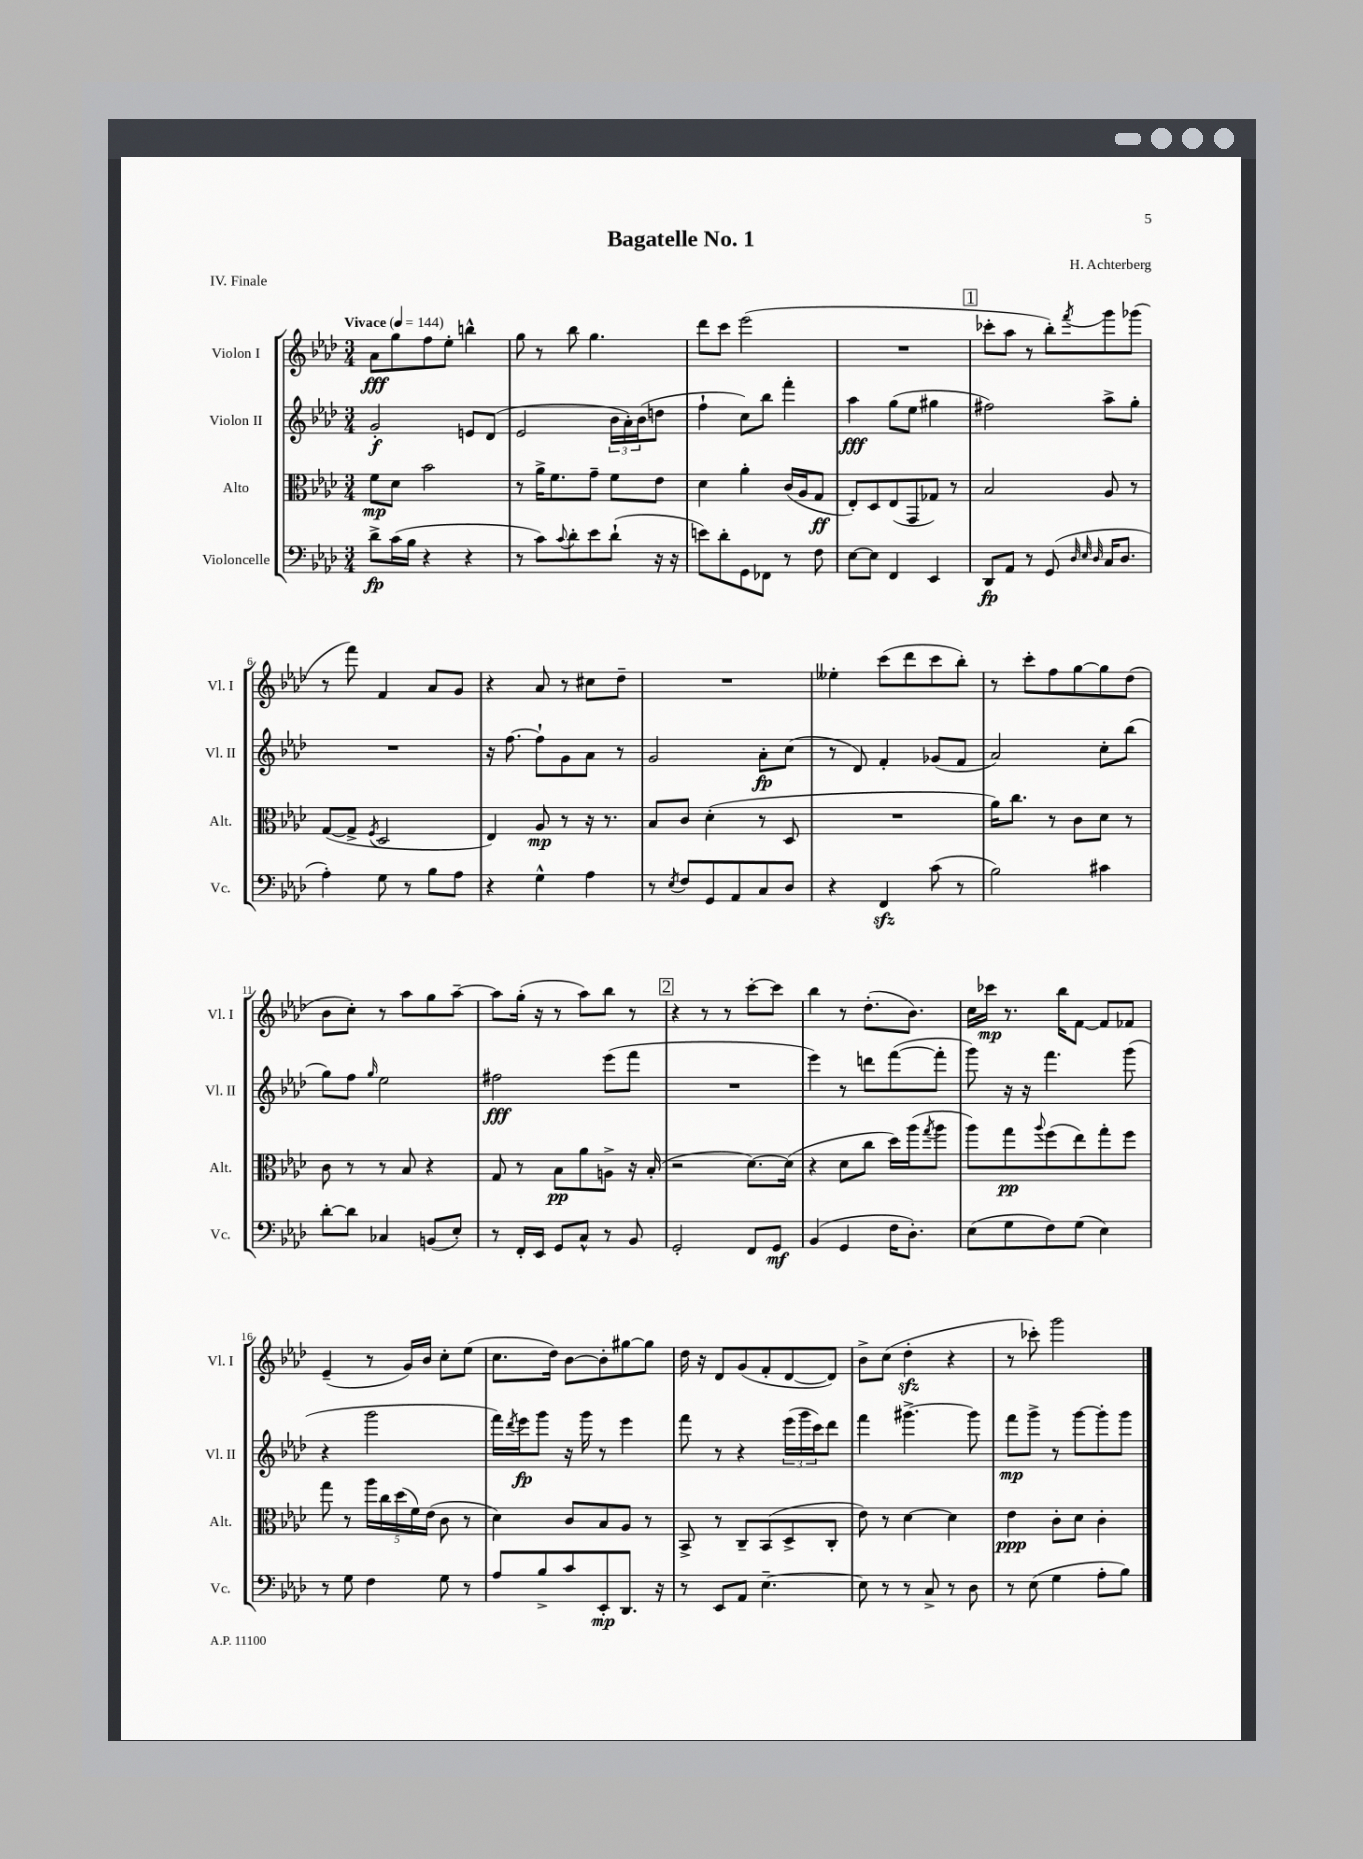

**kern	**dynam	**kern	**dynam	**kern	**dynam	**kern	**dynam
*part4	*part4	*part3	*part3	*part2	*part2	*part1	*part1
*staff4	*staff4	*staff3	*staff3	*staff2	*staff2	*staff1	*staff1
*I"Violoncelle	*	*I"Alto	*	*I"Violon II	*	*I"Violon I	*
*I'Vc.	*	*I'Alt.	*	*I'Vl. II	*	*I'Vl. I	*
*clefF4	*	*clefC3	*	*clefG2	*	*clefG2	*
*k[b-e-a-d-]	*	*k[b-e-a-d-]	*	*k[b-e-a-d-]	*	*k[b-e-a-d-]	*
*M3/4	*	*M3/4	*	*M3/4	*	*M3/4	*
*MM144	*	*MM144	*	*MM144	*	*MM144	*
=1	=1	=1	=1	=1	=1	=1	=1
!	!	!	!	!	!	!LO:TX:a:B:t=Vivace	!
8d-^\L	fp	8f\L	mp	2g'/	f	8a-\L	fff
(16c\L	.	8d-\J	.	.	.	8gg\	.
16B-\JJ	.	.	.	.	.	.	.
4r	.	2b-\	.	.	.	8ff\	.
.	.	.	.	.	.	8ee-'\J	.
4r	.	.	.	8en/L	.	4bbn^^\	.
.	.	.	.	(8d-/J	.	.	.
=2	=2	=2	=2	=2	=2	=2	=2
8r	.	8r	.	2e-/	.	8gg\	.
8c\L)	.	16a-^\KL	.	.	.	8r	.
.	.	8.f\	.	.	.	.	.
8qqc/	.	.	.	.	.	.	.
8d-'\	.	.	.	.	.	8bb-\	.
8e-\	.	8g~\J	.	.	.	4.gg\	.
(8d-`\J	.	8f\L	.	24b-\LL	.	.	.
.	.	.	.	24a-'\)	.	.	.
.	.	.	.	(24b-\J	.	.	.
16r	.	8e-\J	.	8ddn\J	.	.	.
16r	.	.	.	.	.	.	.
=3	=3	=3	=3	=3	=3	=3	=3
8en\L)	.	4d-\	.	4ff`\	.	8ddd-\L	.
8d-'\	.	.	.	.	.	8ccc\J	.
8GG\	.	4a-'\	.	8cc\L)	.	(2eee-\	.
8FF-X\J	.	.	.	8bb-\J	.	.	.
8r	.	(16c/LL	.	4fff'\	.	.	.
.	.	16A-/J	.	.	.	.	.
8F\	.	8G/J	ff	.	.	.	.
=4	=4	=4	=4	=4	=4	=4	=4
[8E-\L	.	8E-'/L)	.	4aa-\	fff	2.r	.
8E-\J]	.	8D-/	.	.	.	.	.
4FF/	.	(8E-/	.	(8gg\L	.	.	.
.	.	8GG/	.	8ee-\J	.	.	.
4EE-/	.	8G-X/J)	.	4gg#X\	.	.	.
.	.	8r	.	.	.	.	.
!!LO:REH:place=s1:t=1
=5	=5	=5	=5	=5	=5	=5	=5
8DD-/L	fp	2B-/	.	2ff#X\)	.	8ccc-X'\L	.
8AA-/J	.	.	.	.	.	8aa-\J	.
8r	.	.	.	.	.	8r	.
(8GG/	.	.	.	.	.	8bb-'\L)	.
32qqD-/	.	.	.	.	.	.	.
32qqE-/	.	.	.	.	.	.	.
32qqD-/	.	.	.	.	.	8qfff/	.
16C/KL	.	8A-/	.	8aa-^\L	.	8ggg\	.
8.D-/J	.	.	.	.	.	.	.
.	.	8r	.	8gg'\J	.	(8ggg-X\J	.
!!LO:LB:g=z
=6	=6	=6	=6	=6	=6	=6	=6
4A-'\)	.	([8G/L	.	2.r	.	8r	.
.	.	8G^/J]	.	.	.	8fff\)	.
.	.	8qF/	.	.	.	.	.
8G\	.	2D-/	.	.	.	4f/	.
8r	.	.	.	.	.	.	.
8B-\L	.	.	.	.	.	8a-/L	.
8A-\J	.	.	.	.	.	8g/J	.
=7	=7	=7	=7	=7	=7	=7	=7
4r	.	4E-/)	.	16r	.	4r	.
.	.	.	.	[8.ff\	.	.	.
4G^^\	.	8A-/	mp	8ff`\L]	.	8a-/	.
.	.	8r	.	8g\	.	8r	.
4A-\	.	16r	.	8a-\J	.	8cc#X\L	.
.	.	8.r	.	.	.	.	.
.	.	.	.	8r	.	8dd-~\J	.
=8	=8	=8	=8	=8	=8	=8	=8
8r	.	8B-/L	.	2g/	.	2.r	.
8qE-/	.	.	.	.	.	.	.
8F/L	.	8c/J	.	.	.	.	.
8GG/	.	(4d-'\	.	.	.	.	.
8AA-/	.	.	.	.	.	.	.
8C/	.	8r	.	8a-'\L	fp	.	.
8D-/J	.	8D-/	.	(8cc\J	.	.	.
=9	=9	=9	=9	=9	=9	=9	=9
4r	.	2.r	.	8r	.	4ee--X'\	.
.	.	.	.	8d-/)	.	.	.
4FFzz/	.	.	.	4f'/	.	(8ccc\L	.
.	.	.	.	.	.	8ddd-\	.
(8c\	.	.	.	(8g-X/L	.	8ccc\	.
8r	.	.	.	8f/J	.	8bb-'\J)	.
=10	=10	=10	=10	=10	=10	=10	=10
2B-\)	.	16a-\KL)	.	2a-/)	.	8r	.
.	.	8.cc\J	.	.	.	.	.
.	.	.	.	.	.	8ccc'\L	.
.	.	8r	.	.	.	8ff\	.
.	.	8c\L	.	.	.	[8gg\	.
4c#X\	.	8d-\J	.	8cc'\L	.	8gg\]	.
.	.	8r	.	(8bb-\J	.	(8dd-\J	.
!!LO:LB:g=z
=11	=11	=11	=11	=11	=11	=11	=11
[8d-'\L	.	8c\	.	8gg\L)	.	8b-\L	.
8d-\J]	.	8r	.	8ff\J	.	8cc'\J)	.
.	.	.	.	16qqgg/	.	.	.
4C-X/	.	8r	.	2ee-\	.	8r	.
.	.	8B-/	.	.	.	8aa-\L	.
(8BBn/L	.	4r	.	.	.	8gg\	.
8E-'/J)	.	.	.	.	.	[8aa-~\J	.
=12	=12	=12	=12	=12	=12	=12	=12
8r	.	8G/	.	2ff#X\	fff	8aa-\L]	.
16FF'/LL	.	8r	.	.	.	(16gg'\Jk	.
16EE-/JJ	.	.	.	.	.	16r	.
8GG/L	.	8B-\L	pp	.	.	8r	.
8C^^/J	.	8a-\	.	.	.	8aa-\L)	.
8r	.	8An^\J	.	(8eee-\L	.	8bb-\J	.
8BB-/	.	16r	.	8fff\J	.	8r	.
.	.	(16B-'/	.	.	.	.	.
!!LO:REH:place=s1:t=2
=13	=13	=13	=13	=13	=13	=13	=13
2GG'/	.	2r	.	2.r	.	4r	.
.	.	.	.	.	.	8r	.
.	.	.	.	.	.	8r	.
8FF/L	.	[8.d-\L)	.	.	.	[8ccc'\L	.
8GG/J	mf	.	.	.	.	8ccc\J]	.
.	.	(16d-\Jk]	.	.	.	.	.
=14	=14	=14	=14	=14	=14	=14	=14
(4BB-/	.	4r	.	4eee-\)	.	4bb-\	.
4GG/	.	8d-\L	.	8r	.	8r	.
.	.	8cc\J	.	8dddn\L	.	(8.dd-'\L	.
16F\KL	.	16dd-\LL)	.	([8fff\	.	.	.
8.D-'\J)	.	(16aa-\J	.	.	.	8.b-\J)	.
.	.	8qgg/	.	.	.	.	.
.	.	8aa-\J	.	8fff'\J]	.	.	.
=15	=15	=15	=15	=15	=15	=15	=15
(8E-\L	.	8aa-\L)	.	8ggg\)	.	16cc\LL	.
.	.	.	.	.	.	16ccc-X\JJ	mp
8G\	.	8gg\	pp	16r	.	8.r	.
.	.	.	.	16r	.	.	.
.	.	8qqaa-/	.	.	.	.	.
8F\)	.	(8ff\	.	4.fff\	.	.	.
.	.	.	.	.	.	16bb-\KL	.
(8G\J	.	8ee-\)	.	.	.	[8f\J	.
4E-\)	.	8gg'\	.	.	.	8f/L]	.
.	.	8ff\J	.	(8ggg\	.	8f-X/J	.
!!LO:LB:g=z
=16	=16	=16	=16	=16	=16	=16	=16
8r	.	8gg\	.	4r	.	(4e-~/	.
8G\	.	8r	.	.	.	.	.
4F\	.	20aa-\LL	.	2ggg\	.	8r	.
.	.	20cc\	.	.	.	.	.
.	.	(20dd-\	.	.	.	.	.
.	.	.	.	.	.	16g/LL)	.
.	.	20f\)	.	.	.	.	.
.	.	.	.	.	.	16b-/JJ	.
.	.	(20e-\JJ	.	.	.	.	.
8G\	.	8c\	.	.	.	8cc'\L	.
8r	.	8r	.	.	.	(8ee-\J	.
=17	=17	=17	=17	=17	=17	=17	=17
8A-/L	.	4d-\)	.	16fff\LL)	.	8.cc\L	.
.	.	.	.	8qddd-/	.	.	.
.	.	.	.	16eee-\J	fp	.	.
8B-^/	.	.	.	8ggg\J	.	.	.
.	.	.	.	.	.	16dd-\Jk)	.
8c/	.	8c/L	.	16r	.	[8b-\L	.
.	.	.	.	16ggg\	.	.	.
8EE-'/	mp	8B-/	.	8r	.	8b-'\]	.
8.DD-/J	.	8A-/J	.	4eee-\	.	[8gg#X\	.
.	.	8r	.	.	.	8gg#\J]	.
16r	.	.	.	.	.	.	.
=18	=18	=18	=18	=18	=18	=18	=18
8r	.	8BB-^/	.	8fff\	.	16dd-\	.
.	.	.	.	.	.	16r	.
8EE-/L	.	8r	.	8r	.	8d-/L	.
8AA-/J	.	8C~/L	.	4r	.	(8g/	.
[4.E-~\	.	(8BB-/	.	.	.	8f'/	.
.	.	8D-^/	.	(24eee-\LL	.	[8d-/	.
.	.	.	.	24ggg\	.	.	.
.	.	.	.	24ccc\J)	.	.	.
.	.	8C'/J	.	8ddd-\J	.	8d-/J])	.
=19	=19	=19	=19	=19	=19	=19	=19
8E-\]	.	8e-\)	.	4fff\	.	8b-^\L	.
8r	.	8r	.	.	.	(8cc\J	.
8r	.	[4d-\	.	[4.ggg#X^\	.	4dd-zz'\	.
8C^/	.	.	.	.	.	.	.
8r	.	4d-\]	.	.	.	4r	.
8D-\	.	.	.	8ggg#\]	.	.	.
=20	=20	=20	=20	=20	=20	=20	=20
8r	.	4e-\	ppp	8fff\L	mp	8r	.
(8E-\	.	.	.	8ggg^\J	.	8ccc-X'\)	.
4G\	.	8c'\L	.	8r	.	2ggg\	.
.	.	8d-\J	.	[8ggg\L	.	.	.
8A-'\L	.	4c'\	.	8ggg'\]	.	.	.
8B-\J)	.	.	.	8ggg\J	.	.	.
==	==	==	==	==	==	==	==
*-	*-	*-	*-	*-	*-	*-	*-
